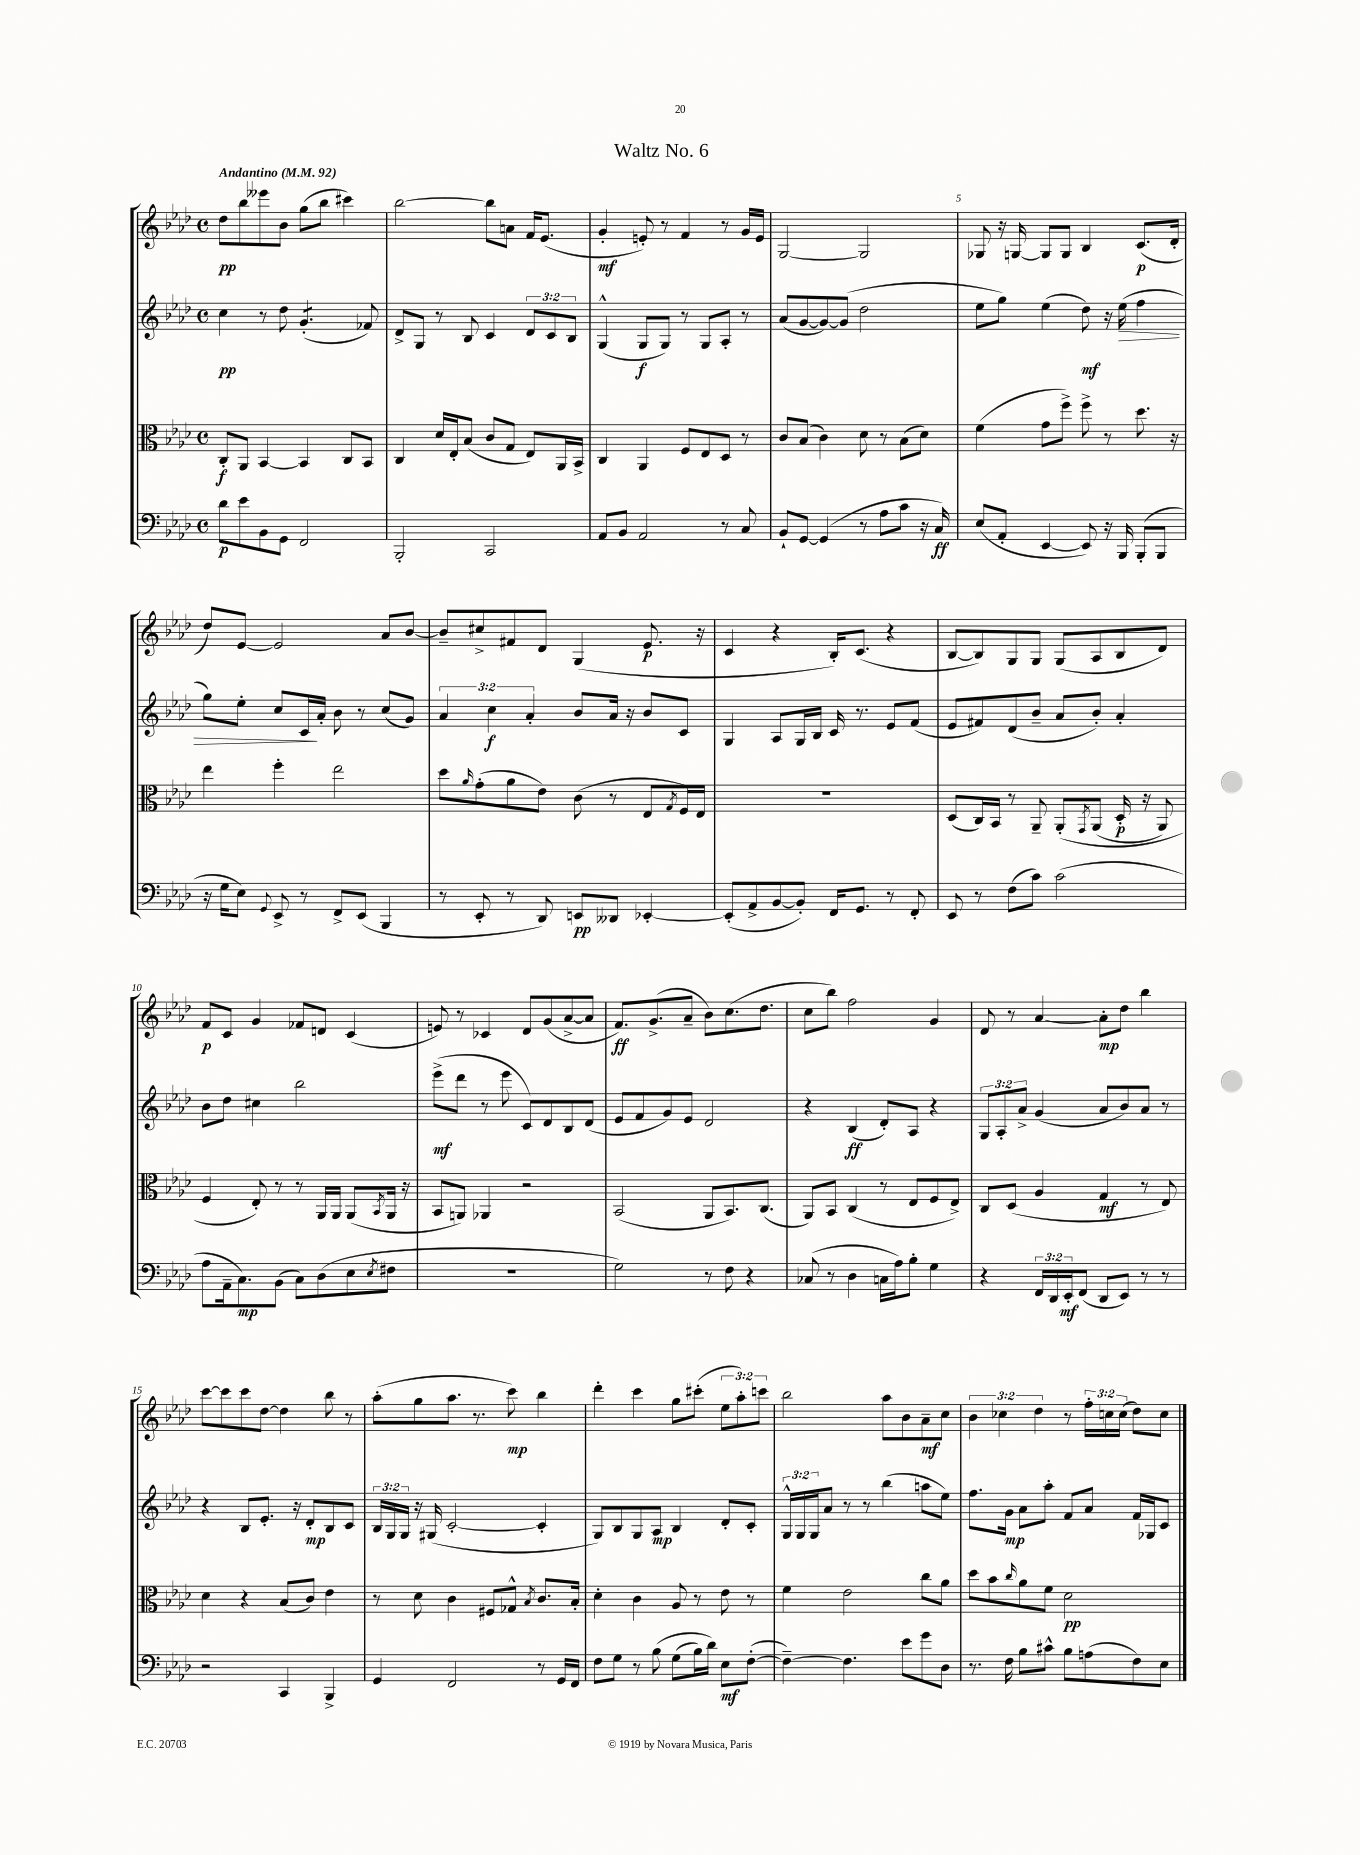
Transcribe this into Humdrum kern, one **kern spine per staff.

**kern	**kern	**kern	**kern
*staff4	*staff3	*staff2	*staff1
*clefF4	*clefC3	*clefG2	*clefG2
*k[b-e-a-d-]	*k[b-e-a-d-]	*k[b-e-a-d-]	*k[b-e-a-d-]
*M4/4	*M4/4	*M4/4	*M4/4
*met(c)	*met(c)	*met(c)	*met(c)
*MM92	*MM92	*MM92	*MM92
8d-	8C'	4cc	8dd-
8e-	8AA-	.	8bb-
8BB-	[4BB-	8r	8eee--
8GG	.	8dd-	8b-
2FF	4BB-]	(4.g'	(8gg
.	.	.	8bb-
.	8C	.	4ccc#)
.	8BB-	8f-)	.
=	=	=	=
2BBB-'	4C	8d-^	[2bb-
.	.	8G	.
.	16d-	8r	.
.	16E-'	.	.
.	(8B-	8B-	.
2CC	8c	4c	8bb-]
.	8G	.	8a
.	8E-)	12d-	16f
.	.	.	(8.e-
.	.	12c	.
.	16AA-	.	.
.	.	12B-	.
.	16BB-^	.	.
=	=	=	=
8AA-	4C	(4G^^	4g'
8BB-	.	.	.
2AA-	4AA-	8G	8e')
.	.	8G)	8r
.	8F	8r	4f
.	8E-	8G	.
8r	8D-	8A-'	8r
8C	8r	8r	16g
.	.	.	16e
=	=	=	=
8BB-`	8c	(8a-	[2G
[8GG	(8B-	[8g	.
(4GG]	4c)	8g_)	.
.	.	(8g]	.
8r	8d-	2dd-	2G]
8A-	8r	.	.
8c	(8B-	.	.
16r	8d-)	.	.
16C)	.	.	.
=	=	=	=
(8E-	(4f	8ee-	8G-
8AA-'	.	8gg)	16r
.	.	.	[16G
[4EE-	8g	(4ee-	8G]
.	8ff^)	.	8G
8EE-])	8ff^	8dd-)	4B-
16r	8r	16r	.
16BBB-	.	(16ee-	.
(8BBB-'	8.dd-	4ff	(8.c
8BBB-	.	.	.
.	16r	.	16d-'
=	=	=	=
16r	4ee-	8gg)	8dd-)
16G	.	.	.
8E-)	.	8ee-'	[8e-
8qqGG	.	.	.
8EE-^	4ff'	8cc	2e-]
8r	.	16c	.
.	.	16a-'	.
8FF^	2ee-	8b-	.
(8EE-	.	8r	.
4BBB-	.	(8cc	8a-
.	.	8g)	[8b-
=	=	=	=
8r	8dd-	6a-	8b-~]
.	16qqa-	.	.
8EE-'	(8g'	.	8cc#^
.	.	6cc	.
8r	8a-	.	8f#
.	.	6a-'	.
8DD-)	8e-)	.	8d-
8EE	(8c	8b-	(4G
8DD--	8r	16a-	.
.	.	16r	.
[4EE-'	8E-	8b-	8.e-
.	8qG	.	.
.	16F)	8c	.
.	16E-	.	16r
=	=	=	=
(8EE-']	1r	4G	4c
8AA-^	.	.	.
[8BB-	.	8A-	4r
8BB-'])	.	16G	.
.	.	16B-	.
16FF	.	16c	16B-')
8.GG	.	8.r	(8.c
8r	.	8e-	4r
8FF'	.	(8f	.
=	=	=	=
8EE-	(8D-	8e-	[8B-
8r	16C)	8f#)	8B-])
.	16BB-	.	.
(8F	8r	(8d-	8G
8c)	8AA-~	8b-~	8G
(2c	&(8AA-'	8a-	(8G
.	8qGG	.	.
.	(8AA-	8b-')	8A-
.	16D-'	4a-'	8B-
.	16r	.	.
.	8AA-)	.	8d-)
=	=	=	=
8A-	4F	8b-	8f
16AA-~	.	8dd-	8c
8.C)	.	.	.
.	8E-'&)	4cc#	4g
(8BB-	8r	.	.
8C)	8r	2bb-	8f-
(8D-	16AA-	.	8d
.	16AA-	.	.
8E-	(8AA-	.	(4c
8qE-	8qBB-	.	.
8F#	16AA-	.	.
.	16r	.	.
=	=	=	=
1r	8BB-	(8eee-^	8e)
.	8AA)	8ddd-	8r
.	4AA-	8r	4c-
.	.	8eee-	.
.	2r	8c)	8d-
.	.	8d-	(8g
.	.	8B-	[8a-^
.	.	(8d-	8a-]
=	=	=	=
2G)	(2BB-	8e-	8.f)
.	.	8f	.
.	.	.	(8.g^
.	.	8g)	.
.	.	8e-	8a-~
8r	8AA-	2d-	8b-)
8F	8.BB-)	.	(8.cc
4r	.	.	.
.	(8.C	.	8.dd-
=	=	=	=
(8C-	8AA-)	4r	8cc
8r	8BB-	.	8bb-)
4D-	(4C	(4B-	2ff
16C	8r	8d-')	.
16A-)	.	.	.
8B-'	8E-	8A-	.
4G	8F	4r	4g
.	8E-^)	.	.
=	=	=	=
4r	8C	12G	8d-
.	.	12A-'	.
.	(8D-	.	8r
.	.	12a-^	.
24FF	4A-	(4g	[4a-
24DD-	.	.	.
24EE-'	.	.	.
(8FF	.	.	.
8DD-	4G	8a-	8a-']
8EE-)	.	8b-)	8dd-
8r	8r	8a-	4bb-
8r	8E-)	8r	.
=	=	=	=
2r	4d-	4r	[8ccc
.	.	.	8ccc]
.	4r	8B-	8ccc
.	.	8.e-'	[8dd-
4CC	(8B-	.	4dd-]
.	.	16r	.
.	8c)	8d-'	.
4BBB-^	4e-	8B-	8bb-
.	.	8c	8r
=	=	=	=
4GG	8r	24B-	(8aa-'
.	.	24G	.
.	.	24G	.
.	8d-	16r	8gg
.	.	(16G#	.
2FF	4c	[2c'	8.aa-
.	.	.	8.r
.	8F#	.	.
.	8G-^^	.	8ccc)
.	8qB-	.	.
8r	8.c	4c']	4bb-
16GG	.	.	.
16FF	16B-'	.	.
=	=	=	=
8F	4d-'	8G)	4ddd-'
8G	.	8B-	.
8r	4c	8G	4ccc
&(8B-	.	8A-	.
(8G	8A-	4B-	8gg
16B-)	8r	.	(8ccc#'
16d-&)	.	.	.
8E-	8e-	8d-'	12ee-
.	.	.	12aa-')
([8F'	8r	8c'	.
.	.	.	12ccc
=	=	=	=
4F~_)	4f	24G^^	2bb-
.	.	24G	.
.	.	24G	.
.	.	8a-	.
4.F]	2e-	8r	.
.	.	8r	.
.	.	(4bb-	8aa-
8e-	.	.	8b-
8g	8cc	8aa	8a-~
8D-	8a-	8ee-)	8cc
=	=	=	=
8.r	8dd-	8.ff	6b-
.	8b-	.	.
.	.	.	6cc-
16F	.	16g	.
.	16qqcc	.	.
8B-	8a-	8a-	.
.	.	.	6dd-
8c#^^	8f	8aa-'	.
8B-	2d-	8f	8r
(8A	.	8a-	24ff'
.	.	.	24cc
.	.	.	(24cc
8F)	.	16f	8dd-)
.	.	16G-	.
8E-	.	8c	8cc
==	==	==	==
*-	*-	*-	*-
